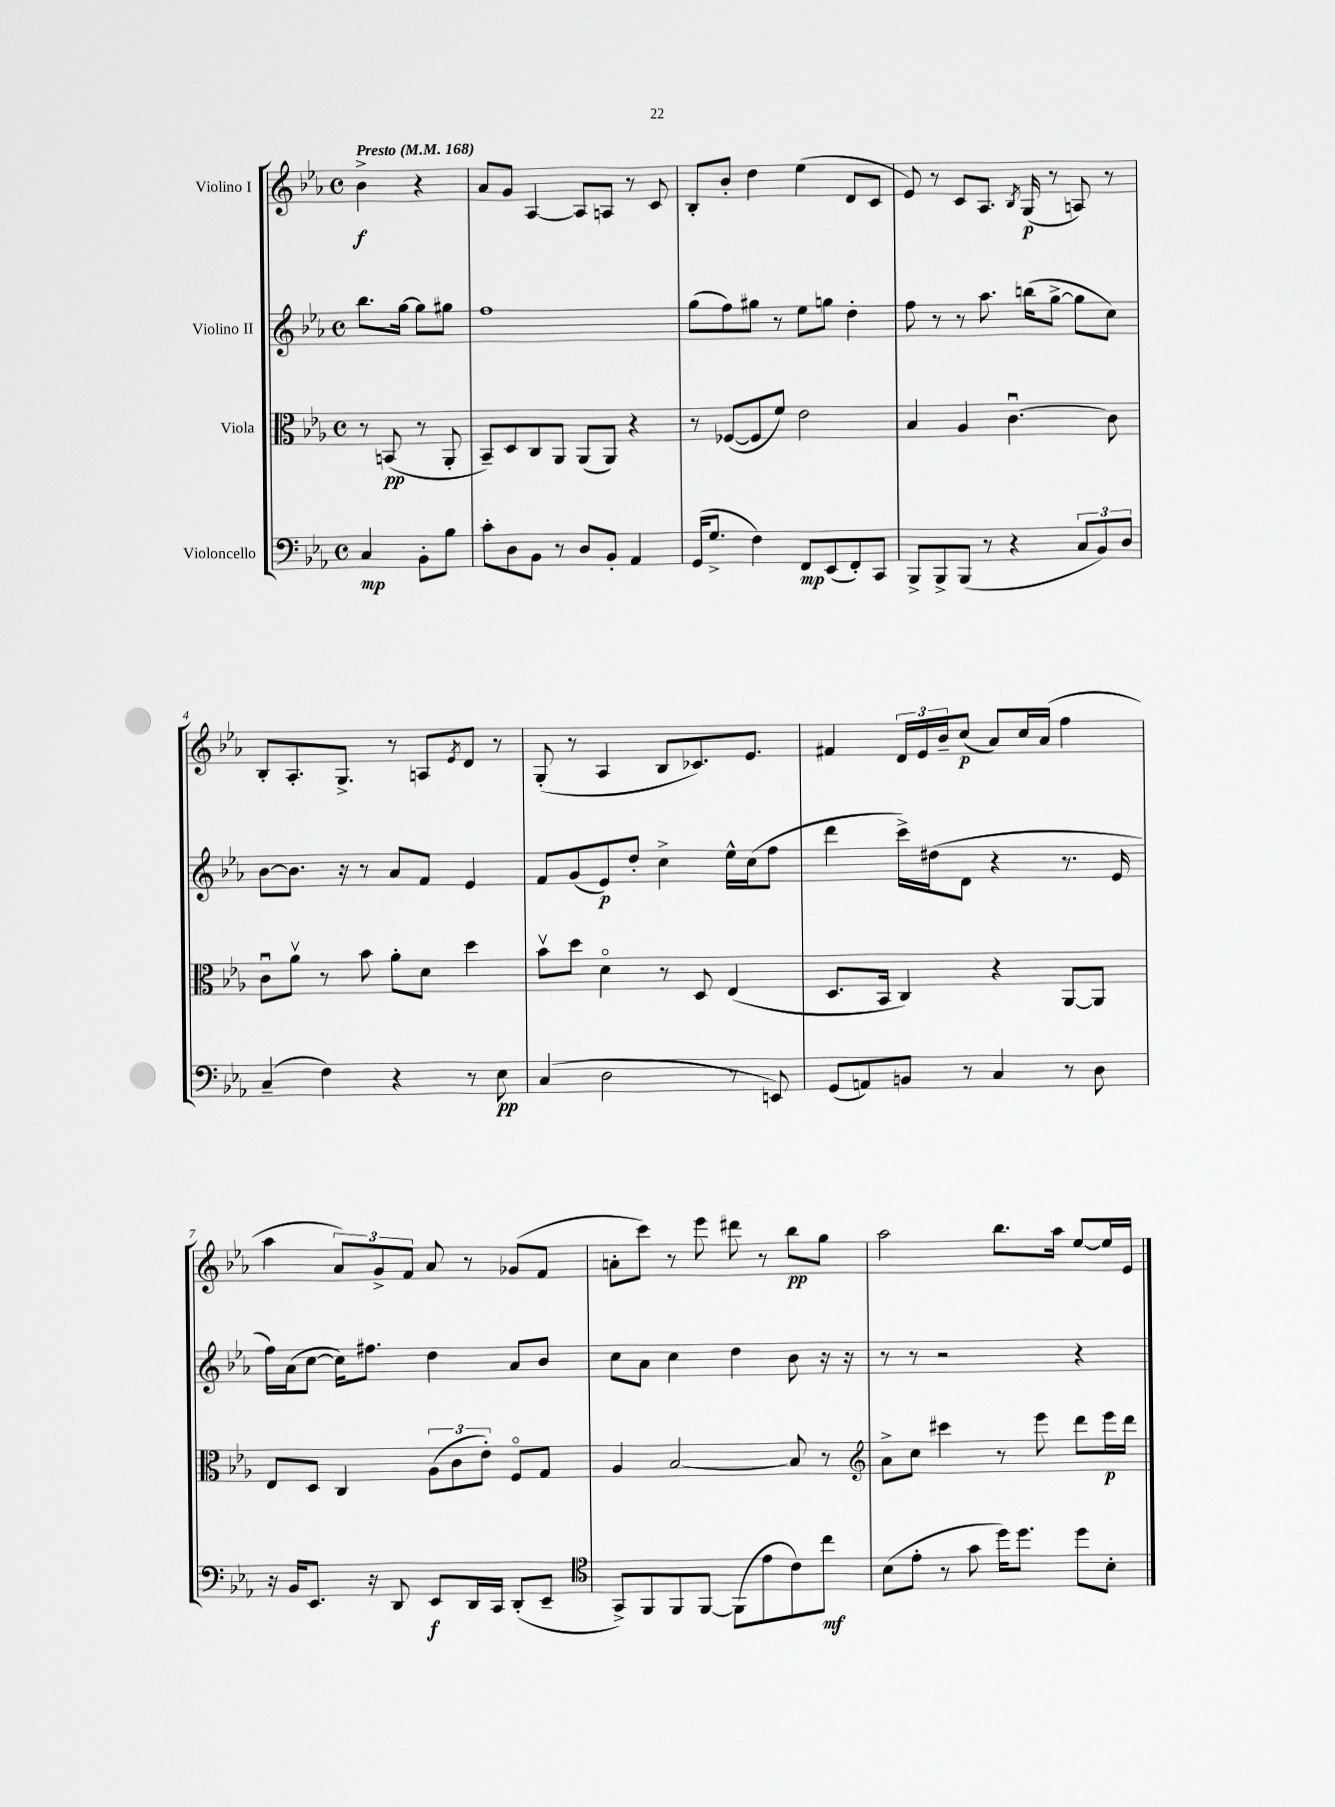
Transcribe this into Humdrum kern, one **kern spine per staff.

**kern	**dynam	**kern	**dynam	**kern	**dynam	**kern	**dynam
*part4	*part4	*part3	*part3	*part2	*part2	*part1	*part1
*staff4	*staff4	*staff3	*staff3	*staff2	*staff2	*staff1	*staff1
*I"Violoncello	*	*I"Viola	*	*I"Violino II	*	*I"Violino I	*
*clefF4	*	*clefC3	*	*clefG2	*	*clefG2	*
*k[b-e-a-]	*	*k[b-e-a-]	*	*k[b-e-a-]	*	*k[b-e-a-]	*
*M4/4	*	*M4/4	*	*M4/4	*	*M4/4	*
*met(c)	*	*met(c)	*	*met(c)	*	*met(c)	*
*MM168	*	*MM168	*	*MM168	*	*MM168	*
=	=	=	=	=	=	=	=
!	!	!	!	!	!	!LO:TX:a:B:t=Presto	!
4C/	mp	8r	.	8.bb-\L	.	4b-^\	f
.	.	(8BBn/	pp	.	.	.	.
.	.	.	.	[16gg\Jk	.	.	.
8BB-'\L	.	8r	.	8gg\L]	.	4r	.
8B-\J	.	8AA-'/	.	8gg#X\J	.	.	.
=1	=1	=1	=1	=1	=1	=1	=1
8c'\L	.	8BB-~/L)	.	1ff	.	8a-/L	.
8D\	.	8D/	.	.	.	8g/J	.
8BB-\J	.	8C/	.	.	.	[4A-/	.
8r	.	8AA-/J	.	.	.	.	.
8D/L	.	(8AA-/L	.	.	.	8A-/L]	.
8BB-'/J	.	8AA-/J)	.	.	.	8An/J	.
4AA-/	.	4r	.	.	.	8r	.
.	.	.	.	.	.	8c/	.
=2	=2	=2	=2	=2	=2	=2	=2
(16GG/KL	.	8r	.	(8gg\L	.	8B-'/L	.
8.G^/J	.	.	.	.	.	.	.
.	.	([8F-X/L	.	8ff\)	.	8b-'/J	.
4F\)	.	8F-/]	.	8gg#X\J	.	4dd\	.
.	.	8f/J)	.	8r	.	.	.
8FF/L	mp	2e-\	.	8ee-\L	.	(4ee-\	.
(8EE-/	.	.	.	8ggn\J	.	.	.
8FF'/)	.	.	.	4dd'\	.	8d/L	.
8CC/J	.	.	.	.	.	8c/J	.
=3	=3	=3	=3	=3	=3	=3	=3
8BBB-^/L	.	4B-/	.	8ff\	.	8e-/)	.
8BBB-^/	.	.	.	8r	.	8r	.
(8BBB-/J	.	4A-/	.	8r	.	8c/L	.
8r	.	.	.	8.aa-\	.	8.A-/J	.
4r	.	[4.cu\	.	.	.	.	.
.	.	.	.	.	.	8qB-/	.
.	.	.	.	(16bbn\KL	.	(16G/	p
.	.	.	.	[8gg^\J	.	8r	.
12C/L	.	.	.	8gg\L]	.	8An/)	.
12BB-/)	.	.	.	.	.	.	.
.	.	8c\]	.	8cc\J)	.	8r	.
12D/J	.	.	.	.	.	.	.
!!LO:LB:g=z
=4	=4	=4	=4	=4	=4	=4	=4
(4C~/	.	8cu\L	.	[8b-\L	.	8B-'/L	.
.	.	8a-v\J	.	8.b-\J]	.	8.A-'/	.
4F\)	.	8r	.	.	.	.	.
.	.	.	.	16r	.	8.G^/J	.
.	.	8b-\	.	8r	.	.	.
4r	.	8a-'\L	.	8a-/L	.	8r	.
.	.	8d\J	.	8f/J	.	8An/L	.
.	.	.	.	.	.	8qe-/	.
8r	.	4dd\	.	4e-/	.	8d/J	.
8E-\	pp	.	.	.	.	8r	.
=5	=5	=5	=5	=5	=5	=5	=5
(4C/	.	8b-v\L	.	8f/L	.	(8G'/	.
.	.	8dd\J	.	(8g/	.	8r	.
2D\	.	4d\	.	8e-/)	p	4A-/	.
.	.	.	.	8dd'/J	.	.	.
.	.	8r	.	4cc^\	.	8B-/L	.
.	.	8D/	.	.	.	8.c-X/)	.
8r	.	(4E-/	.	16ee-^^\LL	.	.	.
.	.	.	.	(16cc\J	.	8.e-/J	.
8EEn/)	.	.	.	8ff\J	.	.	.
=6	=6	=6	=6	=6	=6	=6	=6
(8GG/L	.	8.D/L	.	4ddd\	.	4f#X/	.
8AAn/)	.	.	.	.	.	.	.
.	.	16BB-/Jk	.	.	.	.	.
8BBn/J	.	4C/)	.	16ccc^\LL)	.	24d/LL	.
.	.	.	.	.	.	24e-/	.
.	.	.	.	(16dd#X\J	.	.	.
.	.	.	.	.	.	24b-~/J	.
8r	.	.	.	8d\J	.	(8cc/J	p
4C/	.	4r	.	4r	.	8a-/L)	.
.	.	.	.	.	.	16cc/L	.
.	.	.	.	.	.	(16a-/JJ	.
8r	.	[8AA-/L	.	8.r	.	4ff\	.
8D\	.	8AA-/J]	.	.	.	.	.
.	.	.	.	16e-/	.	.	.
!!LO:LB:g=z
=7	=7	=7	=7	=7	=7	=7	=7
16r	.	8E-/L	.	16ff\LL)	.	4aa-\	.
16BB-/KL	.	.	.	(16a-\J	.	.	.
8.EE-/J	.	8D/J	.	[8cc\J	.	.	.
.	.	4C/	.	16cc\KL])	.	12a-/L)	.
16r	.	.	.	8.ff#X\J	.	.	.
.	.	.	.	.	.	12g^/	.
8DD/	.	.	.	.	.	.	.
.	.	.	.	.	.	12f/J	.
8EE-/L	f	(12A-\L	.	4dd\	.	8a-/	.
.	.	12c\	.	.	.	.	.
16DD/L	.	.	.	.	.	8r	.
.	.	12e-'\J)	.	.	.	.	.
16CC/JJ	.	.	.	.	.	.	.
(8DD'/L	.	8F/L	.	8a-/L	.	(8g-X/L	.
8EE-~/J	.	8G/J	.	8b-/J	.	8f/J	.
=8	=8	=8	=8	=8	=8	=8	=8
*clefC4	*	*	*	*	*	*	*
8GG^/L)	.	4A-/	.	8cc\L	.	8an'\L	.
8FF/	.	.	.	8a-\J	.	8ccc\J)	.
8FF/	.	[2B-/	.	4cc\	.	8r	.
[8FF/J	.	.	.	.	.	8eee-\	.
(8FF\L]	.	.	.	4dd\	.	8ddd#X\	.
8e-\	.	.	.	.	.	8r	.
8c\)	.	8B-/]	.	8b-\	.	8bb-\L	pp
8cc\J	mf	8r	.	16r	.	8gg\J	.
.	.	.	.	16r	.	.	.
=9	=9	=9	=9	=9	=9	=9	=9
*	*	*clefG2	*	*	*	*	*
(8B-\L	.	8a-^\L	.	8r	.	2aa-\	.
8e-'\J	.	8cc\J	.	8r	.	.	.
8r	.	4ccc#X\	.	2r	.	.	.
8g\	.	.	.	.	.	.	.
16dd\KL)	.	8r	.	.	.	8.bb-\L	.
8.dd\J	.	.	.	.	.	.	.
.	.	8eee-\	.	.	.	.	.
.	.	.	.	.	.	16aa-\Jk	.
8dd\L	.	8ddd\L	.	4r	.	[8ee-/L	.
8B-'\J	.	16eee-\L	p	.	.	16ee-/L]	.
.	.	16ddd\JJ	.	.	.	16e-/JJ	.
==	==	==	==	==	==	==	==
*-	*-	*-	*-	*-	*-	*-	*-
